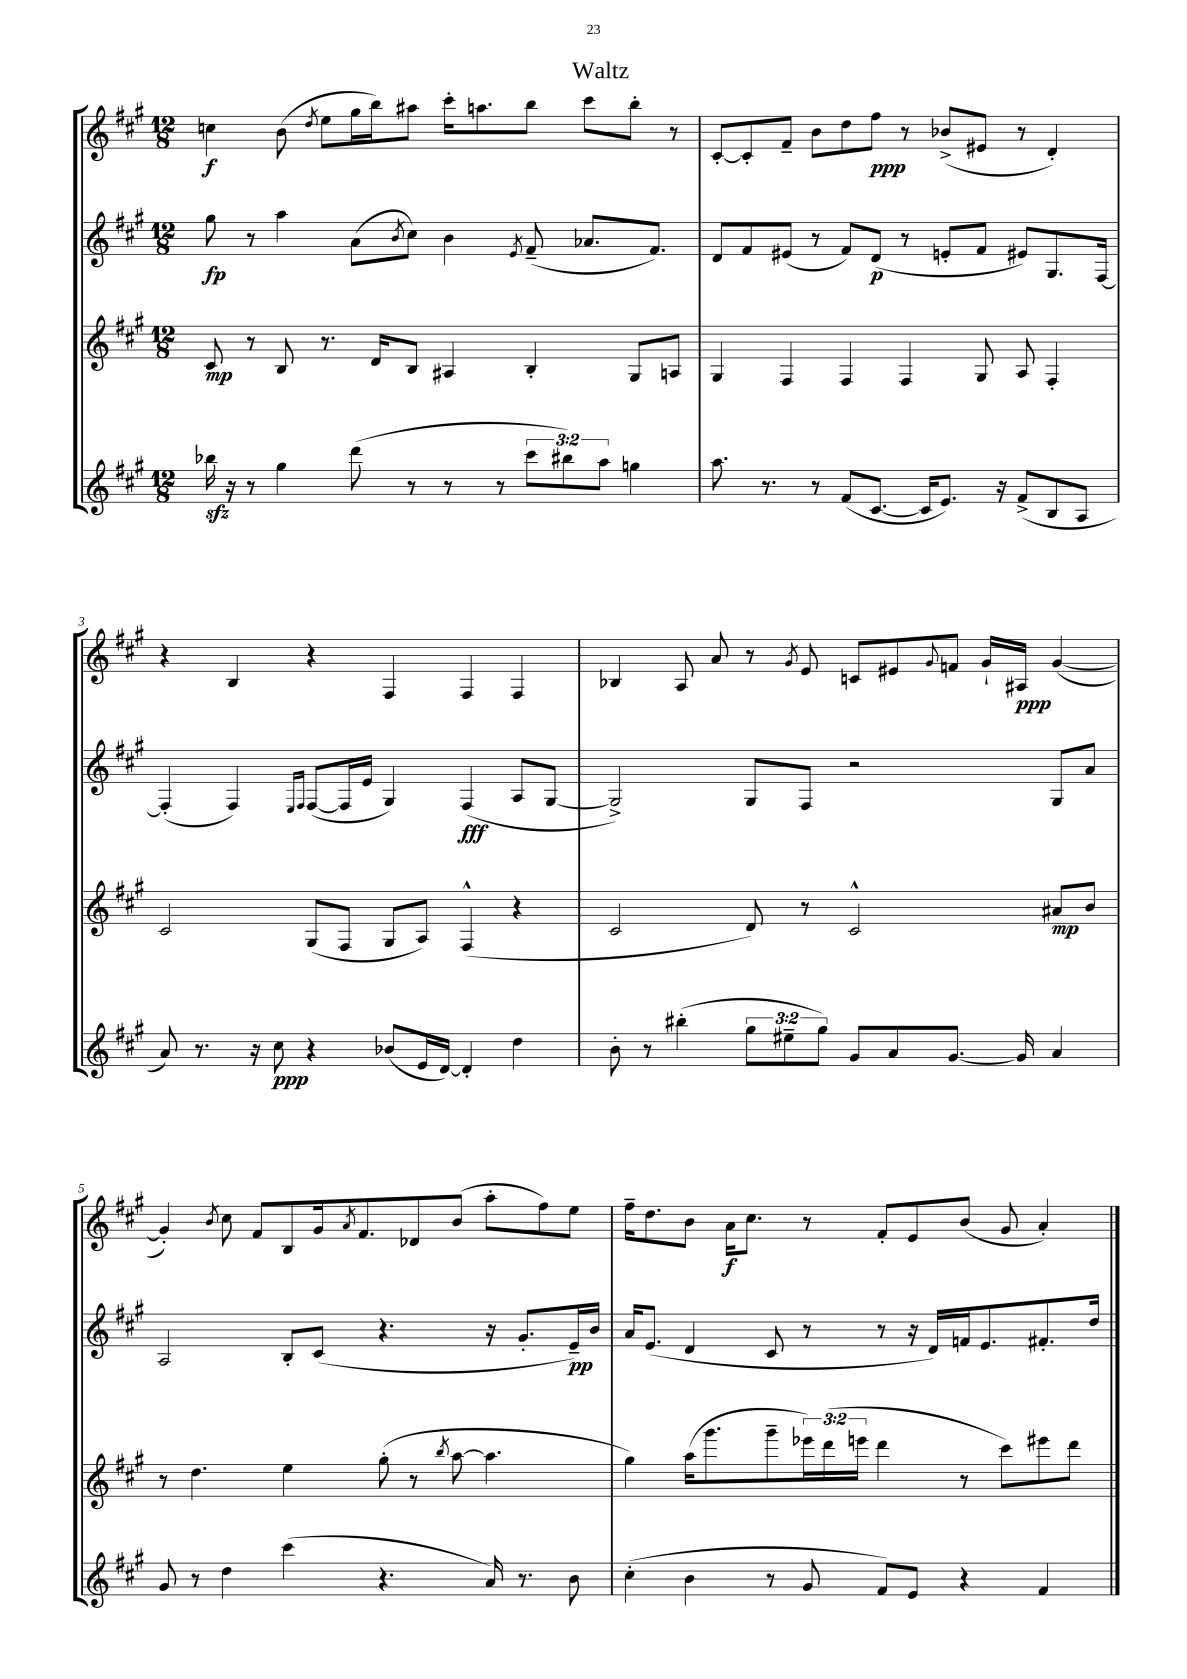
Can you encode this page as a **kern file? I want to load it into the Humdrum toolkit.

**kern	**dynam	**kern	**dynam	**kern	**dynam	**kern	**dynam
*part4	*part4	*part3	*part3	*part2	*part2	*part1	*part1
*staff4	*staff4	*staff3	*staff3	*staff2	*staff2	*staff1	*staff1
*clefG2	*	*clefG2	*	*clefG2	*	*clefG2	*
*k[f#c#g#]	*	*k[f#c#g#]	*	*k[f#c#g#]	*	*k[f#c#g#]	*
*M12/8	*	*M12/8	*	*M12/8	*	*M12/8	*
=1	=1	=1	=1	=1	=1	=1	=1
16bb-Xzz\	.	8c#/	mp	8gg#\	fp	4ccn\	f
16r	.	.	.	.	.	.	.
8r	.	8r	.	8r	.	.	.
4gg#\	.	8B/	.	4aa\	.	(8b\	.
.	.	.	.	.	.	8qdd/	.
.	.	8.r	.	.	.	8ee\L	.
(8ddd\	.	.	.	(8a\L	.	16gg#\L	.
.	.	16d/KL	.	.	.	16bb\J)	.
.	.	.	.	8qb/	.	.	.
8r	.	8B/J	.	8cc#\J)	.	8aa#X\J	.
8r	.	4A#X/	.	4b\	.	16ccc#'\KL	.
.	.	.	.	.	.	8.aan\	.
8r	.	.	.	.	.	.	.
.	.	.	.	8qe/	.	.	.
12ccc#\L	.	4B'/	.	(8f#~/	.	8bb\J	.
12bb#X\)	.	.	.	.	.	.	.
.	.	.	.	8.a-X/L	.	8ccc#\L	.
12aa\J	.	.	.	.	.	.	.
4ggn\	.	8G#/L	.	.	.	8bb'\J	.
.	.	.	.	8.f#/J)	.	.	.
.	.	8An/J	.	.	.	8r	.
=2	=2	=2	=2	=2	=2	=2	=2
8.aa\	.	4G#/	.	8d/L	.	[8c#'/L	.
.	.	.	.	8f#/	.	8c#'/]	.
8.r	.	.	.	.	.	.	.
.	.	4F#/	.	(8e#X/J	.	8f#~/J	.
8r	.	.	.	8r	.	8b\L	.
(8f#/L	.	4F#/	.	8f#/L)	.	8dd\	.
[8.c#/J	.	.	.	(8d/J	p	8ff#\J	ppp
.	.	4F#/	.	8r	.	8r	.
16c#/KL]	.	.	.	.	.	.	.
8.e/J)	.	.	.	8en'/L	.	(8b-X^/L	.
.	.	8G#/	.	8f#/J	.	8e#X/J	.
16r	.	.	.	.	.	.	.
(8f#^/L	.	8A/	.	8e#X/L)	.	8r	.
8B/	.	4F#'/	.	8.G#/	.	4d'/)	.
8A/J	.	.	.	.	.	.	.
.	.	.	.	[16F#/Jk	.	.	.
!!LO:LB:g=z
=3	=3	=3	=3	=3	=3	=3	=3
8a/)	.	2c#/	.	(4F#'/]	.	4r	.
8.r	.	.	.	.	.	.	.
.	.	.	.	4F#/)	.	4B/	.
16r	.	.	.	.	.	.	.
8cc#\	ppp	.	.	.	.	.	.
.	.	.	.	16qqE/LL	.	.	.
.	.	.	.	16qqF#/JJ	.	.	.
4r	.	(8G#/L	.	([8F#/L	.	4r	.
.	.	8F#/J	.	16F#/L]	.	.	.
.	.	.	.	16e/JJ	.	.	.
(8b-X/L	.	8G#/L	.	4G#/)	.	4F#/	.
16e/L	.	8A/J)	.	.	.	.	.
[16d/JJ)	.	.	.	.	.	.	.
4d'/]	.	(4F#^^/	.	(4F#/	fff	4F#/	.
4dd\	.	4r	.	8A/L	.	4F#/	.
.	.	.	.	[8G#/J	.	.	.
=4	=4	=4	=4	=4	=4	=4	=4
8b'\	.	2c#/	.	2G#^/])	.	4B-X/	.
8r	.	.	.	.	.	.	.
(4bb#X'\	.	.	.	.	.	8A/	.
.	.	.	.	.	.	8a/	.
12gg#\L	.	8d/)	.	8G#/L	.	8r	.
12ee#X~\	.	.	.	.	.	.	.
.	.	.	.	.	.	8qg#/	.
.	.	8r	.	8F#/J	.	8e/	.
12gg#\J)	.	.	.	.	.	.	.
8g#/L	.	2c#^^/	.	2r	.	8cn/L	.
8a/	.	.	.	.	.	8e#X/	.
.	.	.	.	.	.	8qqg#/	.
[8.g#/J	.	.	.	.	.	8fn/J	.
.	.	.	.	.	.	16g#`/LL	.
16g#/]	.	.	.	.	.	16A#X/JJ	ppp
4a/	.	8a#X/L	mp	8G#/L	.	([4g#/	.
.	.	8b/J	.	8a/J	.	.	.
!!LO:LB:g=z
=5	=5	=5	=5	=5	=5	=5	=5
8g#/	.	8r	.	2A/	.	4g#'/])	.
8r	.	4.dd\	.	.	.	.	.
.	.	.	.	.	.	8qb/	.
4dd\	.	.	.	.	.	8cc#\	.
.	.	.	.	.	.	8f#/L	.
(4ccc#\	.	4ee\	.	8B'/L	.	8B/	.
.	.	.	.	(8c#/J	.	16g#/k	.
.	.	.	.	.	.	8qa/	.
.	.	.	.	.	.	8.f#/	.
4.r	.	(8gg#'\	.	4.r	.	.	.
.	.	8r	.	.	.	8d-X/	.
.	.	8qbb/	.	.	.	.	.
.	.	[8aa\	.	.	.	(8b/J	.
16a/)	.	4.aa\]	.	16r	.	8aa'\L	.
8.r	.	.	.	8.g#'/L	.	.	.
.	.	.	.	.	.	8ff#\)	.
8b\	.	.	.	16e~/L)	pp	8ee\J	.
.	.	.	.	16b/JJ	.	.	.
=6	=6	=6	=6	=6	=6	=6	=6
(4cc#'\	.	4gg#\)	.	16a/KL	.	16ff#~\KL	.
.	.	.	.	(8.e/J	.	8.dd\	.
4b\	.	(16aa\KL	.	4d/	.	8b\J	.
.	.	8.ggg#\	.	.	.	.	.
.	.	.	.	.	.	16a\KL	f
.	.	.	.	.	.	8.cc#\J	.
8r	.	8ggg#~\	.	8c#/	.	.	.
8g#/	.	24eee-X\L)	.	8r	.	8r	.
.	.	(24ddd\	.	.	.	.	.
.	.	24eeen\JJ	.	.	.	.	.
8f#/L)	.	4ddd\	.	8r	.	8f#'/L	.
8e/J	.	.	.	16r	.	8e/	.
.	.	.	.	16d/LL)	.	.	.
4r	.	8r	.	16fn/J	.	(8b/J	.
.	.	.	.	8.e/	.	.	.
.	.	8ccc#\L)	.	.	.	8g#/	.
4f#/	.	8eee#X\	.	8.f#X'/	.	4a'/)	.
.	.	8ddd\J	.	.	.	.	.
.	.	.	.	16dd/Jk	.	.	.
==	==	==	==	==	==	==	==
*-	*-	*-	*-	*-	*-	*-	*-
